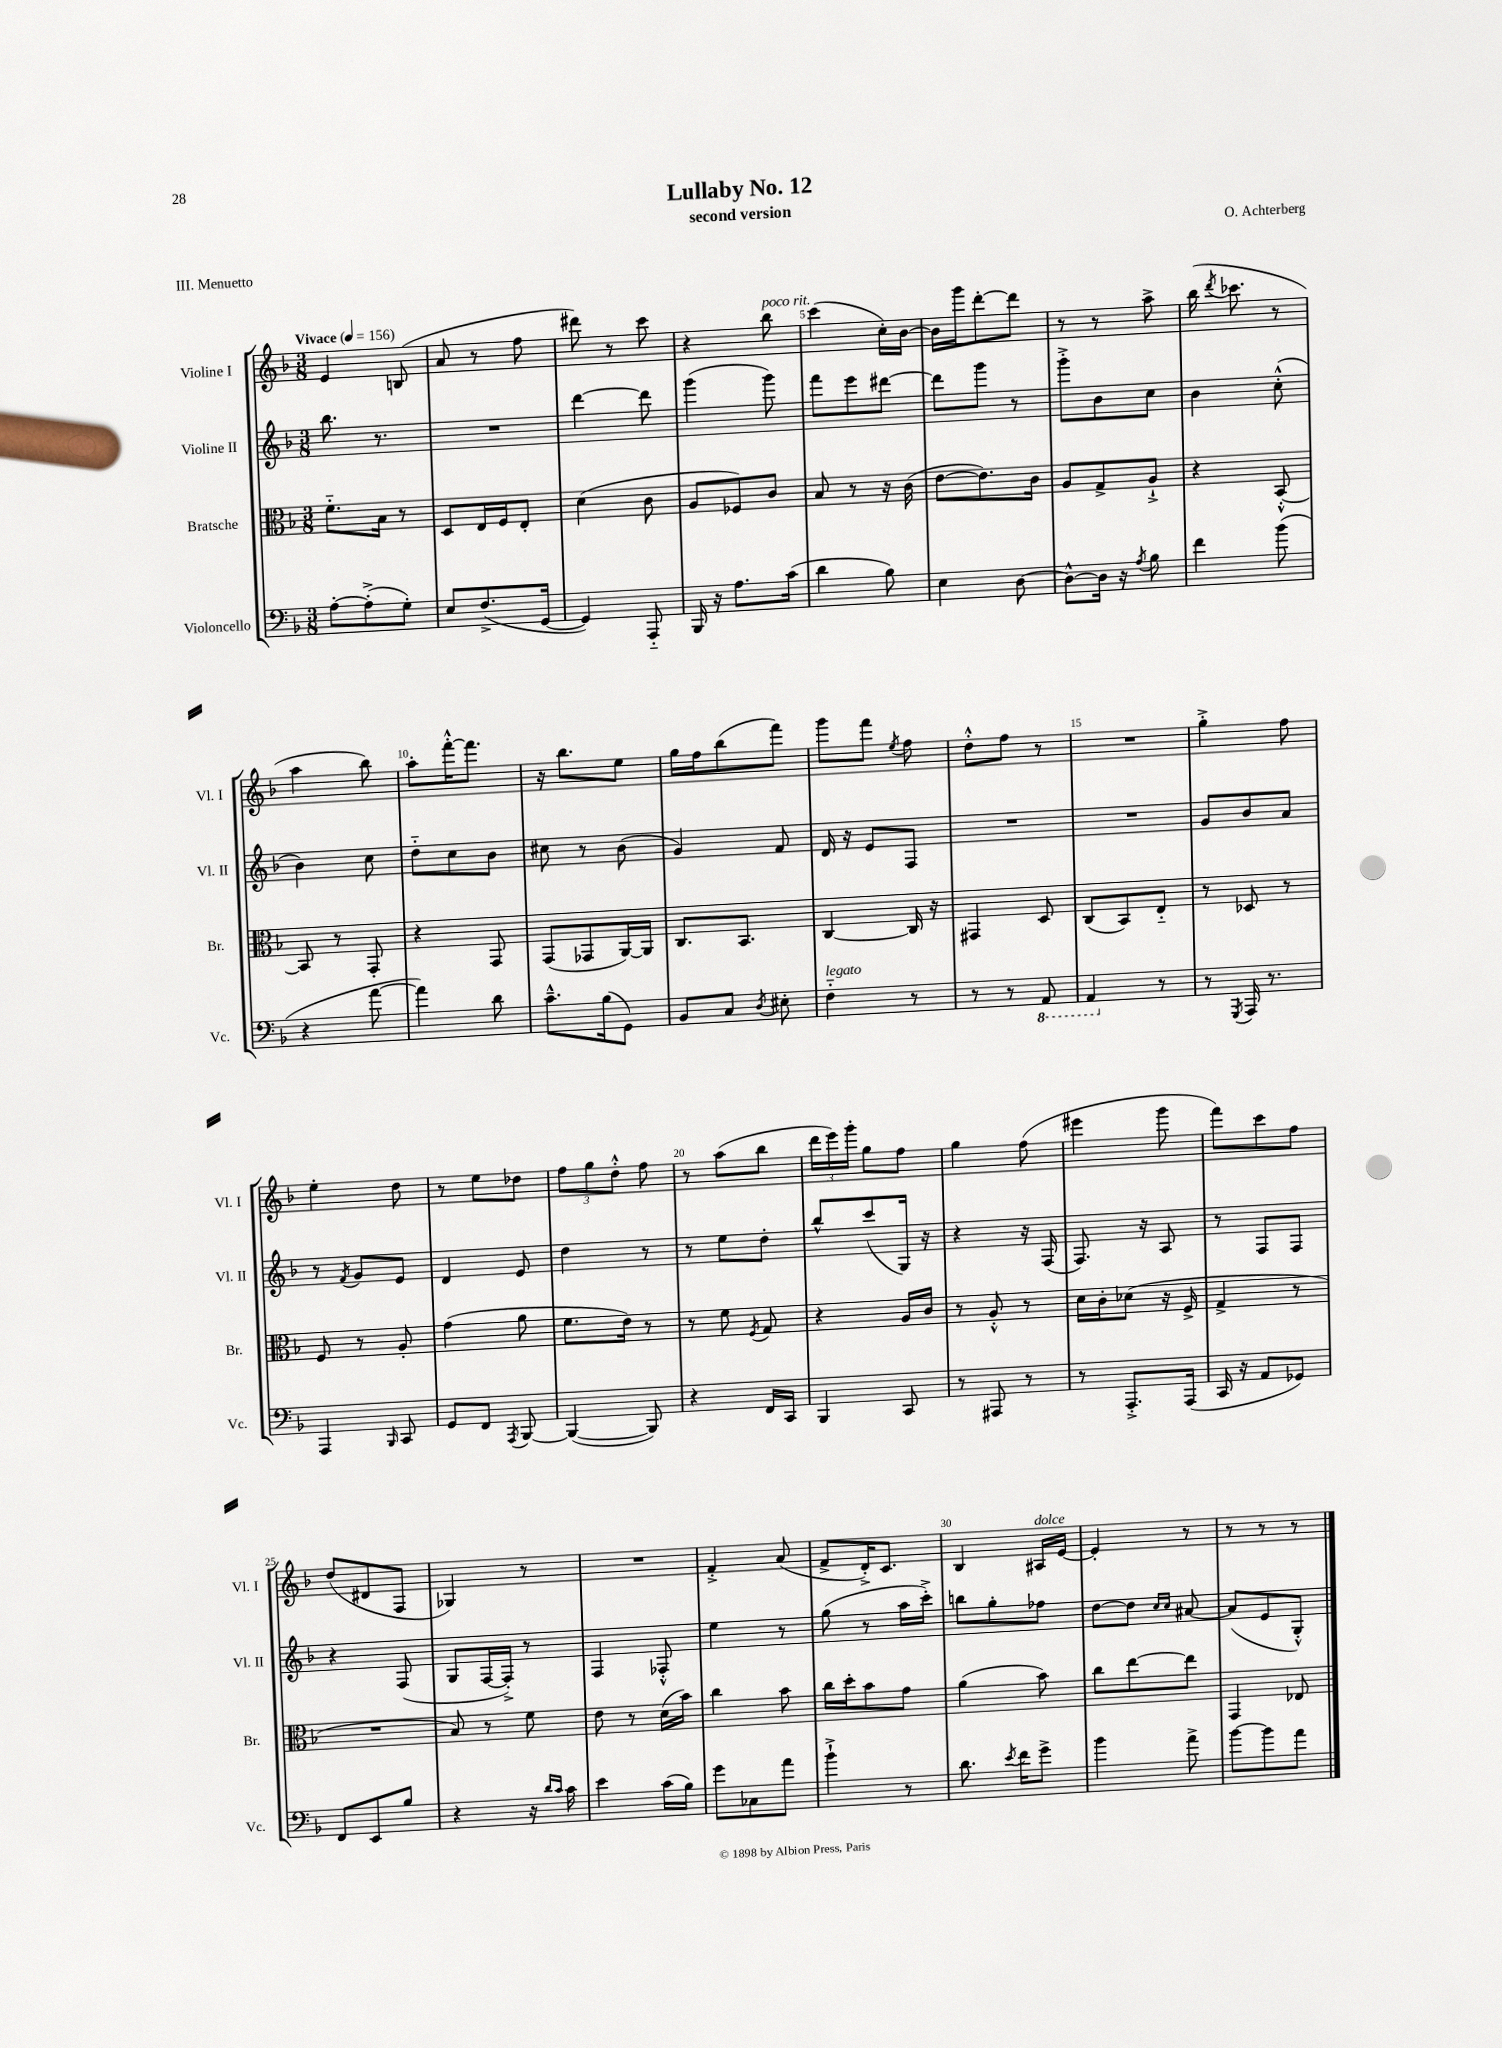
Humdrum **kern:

**kern	**kern	**kern	**kern
*staff4	*staff3	*staff2	*staff1
*clefF4	*clefC3	*clefG2	*clefG2
*k[b-]	*k[b-]	*k[b-]	*k[b-]
*M3/8	*M3/8	*M3/8	*M3/8
*MM156	*MM156	*MM156	*MM156
[8A'	8.f'~	8.bb-	4e
(8A'^]	.	.	.
.	16B-	8.r	.
8G')	8r	.	(8B
=	=	=	=
8E	8D	4.r	8a
(8.F^	16E	.	8r
.	16F	.	.
.	8E'	.	8ff
[16GG	.	.	.
=	=	=	=
4GG])	(4d	[4ddd	8ddd#)
.	.	.	8r
8AAA'~	8c	8ddd]	8ccc
=	=	=	=
16BBB-	8A	(4ggg	4r
16r	.	.	.
8.A	8F-)	.	.
.	8c	8ggg)	8bb-
(16c	.	.	.
=	=	=	=
4d	8B-	8fff	(4ccc
.	8r	8eee	.
8B-)	16r	[8ddd#	16cc')
.	(16c	.	[16b-
=	=	=	=
4E	[8e	8ddd#]	16b-]
.	.	.	16ggg
.	8.e])	8ggg	[8ddd'
[8D	.	8r	8ddd]
.	16c	.	.
=	=	=	=
8D^^_	8A	8ggg'^	8r
16D]	8G^	8b-	8r
16r	.	.	.
8qA	.	.	.
8B-	8A`^	8cc	8aa^
=	=	=	=
4f	4r	4b-	(16bb-
.	.	.	8qddd
.	.	.	8.ccc-
(8b-	[8BB-'^^	(8cc'^^	8r
=	=	=	=
4r	8BB-]	4b-)	4aa
.	8r	.	.
[8a	8GG'	8cc	8bb-)
=	=	=	=
4a])	4r	8dd'~	8aa'
.	.	8cc	[16fff'^^
.	.	.	8.fff]
8d	8GG	8b-	.
=	=	=	=
8.c~^^	(8GG	8cc#	16r
.	.	.	8.bb-
.	8GG-	8r	.
(16B-	.	.	.
8GG)	[16AA)	(8b-	8ee
.	16AA]	.	.
=	=	=	=
8BB-	8.C	4g)	16gg
.	.	.	16ff
8C	.	.	(8bb-
.	8.BB-	.	.
8qD	.	.	.
8E#'	.	8f	8fff)
=	=	=	=
4F'~	[4C	16d	8ggg
.	.	16r	.
.	.	8e	8fff
.	.	.	8qee
8r	16C]	8F	8ff
.	16r	.	.
=	=	=	=
8r	4GG#	4.r	8dd'^^
8r	.	.	8ff
8AAA	8D	.	8r
=	=	=	=
4AAA	(8C	4.r	4.r
.	8BB-)	.	.
8r	8E'~	.	.
=	=	=	=
8r	8r	8g	4gg'^
8qGGG	.	.	.
16AAA	8D-	8b-	.
8.r	.	.	.
.	8r	8a	8ff
=	=	=	=
4AAA	8F	8r	4ee'
.	.	8qf	.
.	8r	8g	.
16qqBBB-	.	.	.
8CC	8A'	8e	8dd
=	=	=	=
8GG	(4g	4d	8r
8FF	.	.	8ee
8qAAA	.	.	.
[8BBB-	8a	8e	8dd-
=	=	=	=
(4BBB-_	8.f	4dd	12ff
.	.	.	12gg
.	.	.	12dd'^^
.	16e)	.	.
8BBB-])	8r	8r	8ff
=	=	=	=
4r	8r	8r	8r
.	8f	8ee	(8aa
.	8qF	.	.
16FF	8G	8dd'	8bb-
16CC	.	.	.
=	=	=	=
4BBB-	4r	8bb-^^	24ddd
.	.	.	24eee)
.	.	.	24ggg'
.	.	(8ccc	8gg
8CC	16A	16G)	8ff
.	16c	16r	.
=	=	=	=
8r	8r	4r	4gg
8AAA#	8A'^^	.	.
8r	8r	16r	(8ff
.	.	(16F	.
=	=	=	=
8r	16d	8.F)	4eee#
.	16c'	.	.
8.AAA'^	(8d-	.	.
.	.	16r	.
.	16r	8A	8ggg
(16AAA	16F^	.	.
=	=	=	=
16CC	4G^	8r	8fff)
16r	.	.	.
8AA	.	8F	8ccc
8GG-)	8r	8F	8ff
=	=	=	=
8FF	4.r	4r	(8dd
8EE	.	.	8d#
8B-	.	(8F	8F
=	=	=	=
4r	8B-)	8G	4G-)
.	8r	[16F	.
.	.	16F'^])	.
16r	8f	8r	8r
16qqd	.	.	.
16qqc	.	.	.
16c	.	.	.
=	=	=	=
4e	8e	4F	4.r
.	8r	.	.
(16c	(16d	8F-'^^	.
16B-)	16b-)	.	.
=	=	=	=
8g	4cc	4ee	4f'^
8C-	.	.	.
8a	8b-	8r	(8a
=	=	=	=
4b-`^	16cc	(8gg	8f^
.	16dd'	.	.
.	8b-	8r	16d'^)
.	.	.	8.c
8r	8g	16aa	.
.	.	16ccc'^)	.
=	=	=	=
8.d	(4a	8bb	4B-
.	.	8gg'	.
8qe	.	.	.
16f	.	.	.
8g^	8b-)	8ff-	16A#
.	.	.	[16e
=	=	=	=
4b-	8cc	[8dd	4e']
.	[8ee	8dd]	.
.	.	16qqcc	.
.	.	16qqcc	.
8a^	8ee]	[8a#	8r
=	=	=	=
[8b-	4GG	(8a#]	8r
8b-]	.	8e	8r
8a	8E-	8G'^^)	8r
==	==	==	==
*-	*-	*-	*-
